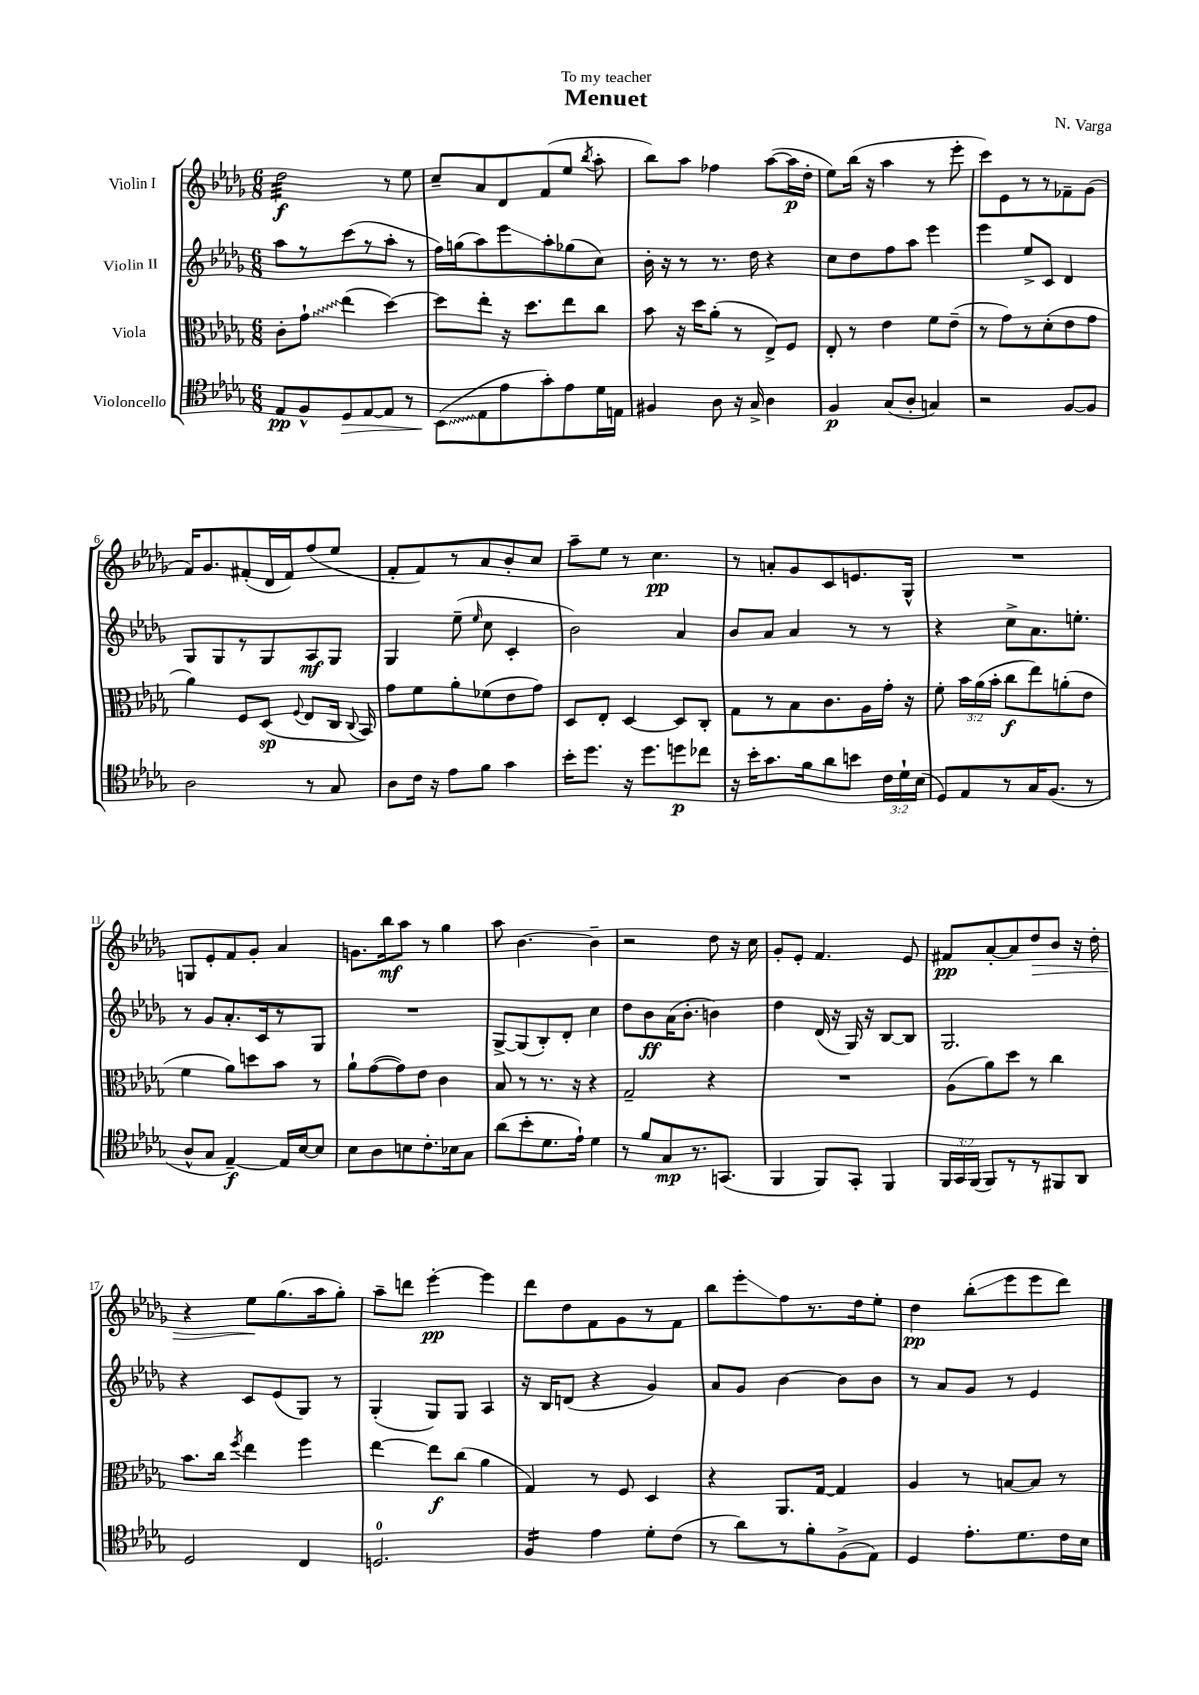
\header { title = "Menuet" composer = "N. Varga" dedication = "To my teacher" }
<<
\new StaffGroup <<
\new Staff = "s0" \with { instrumentName = "Violin I" } {
    \clef treble \key des \major \numericTimeSignature \time 6/8
    \autoBeamOff des''2:32\f r8 ees''8 |
    c''8[-- aes'8 des'8 f'8( ees''8] \acciaccatura { bes''8 } aes''8-. |
    bes''8[) aes''8] fes''4 aes''8[~( aes''16\p des''16]-. |
    ees''8[) bes''16]( r16 aes''4 r8 ees'''8-. |
    c'''8[) ees'8 r8 r8 fes'8-- ges'8]( |
    f'16[) ges'8. fis'8-.( des'16 fis'16) f''8( ees''8] |
    f'8[-. f'8) r8 aes'8 bes'8-. c''8] |
    aes''8[-- ees''8] r8 c''4.\pp |
    r8 a'8[-. ges'8 c'8 e'8. ges16]-^ |
    R2. |
    g8[ ees'8-. f'8 ges'8]-. aes'4 |
    g'8.[ bes''16\mf aes''8] r8 ges''4 |
    aes''8 bes'4.~ bes'4-- |
    r2 des''8 r16 c''16 |
    ges'8[-. ees'8]-. f'4. ees'8 |
    fis'8[\pp aes'8~-. aes'8 des''8\> bes'8] r16 des''16-. |
    r4 ees''8[\! ges''8.( aes''16 ges''8]-.) |
    aes''8[-- d'''8] ees'''4~-.\pp ees'''4 |
    des'''8[ des''8 f'8 ges'8 r8 f'8] |
    bes''8[ ees'''8-.\glissando f''8 r8. des''16 ees''8]-. |
    des''4\pp bes''8[-.\glissando( ees'''8 ees'''8 des'''8]) \bar "|." |
}
\new Staff = "s1" \with { instrumentName = "Violin II" } {
    \clef treble \key des \major \numericTimeSignature \time 6/8
    \autoBeamOff aes''8[ r8 c'''8( r8 aes''8]-. r8 |
    f''16[) g''16( aes''8) ees'''8\glissando aes''8-. ges''8( c''8]) |
    bes'16-. r16 r8 r8. des''16 r4 |
    c''8[ des''8 f''8 aes''8] ees'''4 |
    ees'''4 ees''8[-> c'8] des'4 |
    ges8[ ges8 r8 ges8 aes8\mf ges8] |
    ges4 ees''8--( \grace { ees''16 } c''8 c'4-. |
    bes'2) aes'4 |
    bes'8[ aes'8] aes'4 r8 r8 |
    r4 c''8[-> aes'8. e''8.]-. |
    r8 ges'8[ aes'8.-. c'16 r8 ges8] |
    R2. |
    ges8[~-> ges8( bes8-.) des'8]-. c''4 |
    des''8[ bes'8\ff aes'16( bes'8.]-. b'4) |
    des''4 des'16( r16 ges16) r16 bes8[~ bes8] |
    ges2. |
    r4 c'8[ ees'8( ges8]) r8 |
    ges4-.( ges8[) ges8] aes4 |
    r16 bes16[ d'8]( r4 ges'4) |
    aes'8[ ges'8] bes'4~ bes'8[ bes'8] |
    r8 aes'8[ ges'8] r8 ees'4 \bar "|." |
}
\new Staff = "s2" \with { instrumentName = "Viola" } {
    \clef alto \key des \major \numericTimeSignature \time 6/8 \override Staff.TupletNumber.text = #tuplet-number::calc-fraction-text
    \autoBeamOff c'8[-. \once \override Glissando.style = #'zigzag ges'8]-!\glissando ees''4( des''4~) |
    des''8[ ees''8]-. r16 des''8.[ ees''8 c''8] |
    bes'8 r16 des''16[ aes'8]-.( r8 ees8[->) f8] |
    ees8-. r8 ees'4 f'8[ ees'8]--( |
    r8 ges'8[) r8 des'8-.( ees'8 ges'8] |
    aes'4) f8[ des8]\sp( \appoggiatura { f8 } ees8[ c16] \appoggiatura { c8 } bes,16) |
    ges'8[ f'8 aes'8-. fes'8( ees'8 ges'8]) |
    des8[ ees8]-. des4~ des8[ c8]-. |
    ges8[ r8 bes8 c'8. aes16 ges'16]-. r16 |
    f'8-. \tuplet 3/2 { bes'16[ aes'16( bes'16]-. } c''8[\f ees''8) a'8-.( ees'8] |
    f'4 aes'8[) d''8 bes'8] r8 |
    aes'8[-! ges'8~( ges'8) ees'8] c'4 |
    bes8 r8 r8. r16 r4 |
    ges2-- r4 |
    R2. |
    aes8[( aes'8) des''8] r8 c''4 |
    bes'8.[ c''16] \acciaccatura { f''8 } ees''4 f''4 |
    ees''4~ ees''8[\f c''8]( aes'4 |
    ges4) r8 f8 des4 |
    r4 aes,8.[ ges16]~ ges4 |
    aes4 r8 b8[~ b8] r8 \bar "|." |
}
\new Staff = "s3" \with { instrumentName = "Violoncello" } {
    \clef tenor \key des \major \numericTimeSignature \time 6/8 \override Staff.TupletNumber.text = #tuplet-number::calc-fraction-text
    \autoBeamOff ees8[\pp f8-^ des8\> ees8~ ees8] r8 |
    \once \override Glissando.style = #'zigzag bes,8[\glissando\!( ees8 ees'8 ges'8-.) ees'8 des'16 e16] |
    fis4 aes8 r16 ges16-> aes4 |
    f4\p ges8[( aes8]-. g4) |
    r2 f8[~ f8] |
    aes2 r8 ges8 |
    aes8[ c'16] r16 ees'8[ f'8] ges'4 |
    bes'16[-. des''8.] r16 des''8.[ d''8\p ces''8] |
    r16 bes'16[-. ges'8. f'16 aes'8 b'8] \tuplet 3/2 { c'16[ des'16-! bes16]( } |
    des8[) ees8 r8 ges16 f8.]( r8 |
    aes8[-^ ges8] ees4~--\f) ees16[ bes16~ bes8] |
    bes8[ aes8 b8 c'8.-. bes16 ges8] |
    aes'8[( bes'8-. des'8. ees'16]-!) des'4 |
    r8 f'8[ ges8\mp r8. g,8.]( |
    f,4 f,8[) ges,8]-. f,4 |
    \tuplet 3/2 { f,16[ ges,16 f,16]( } f,8[) r8 r8 fis,8 aes,8] |
    des2 c4 |
    d2.-0 |
    f4:16 ees'4 des'8[-. c'8]( |
    r8 aes'8[) r8 f'8-. f8->( ees8]) |
    des4 ees'8.[-. des'8. c'16 bes16] \bar "|." |
}
>>
>>
